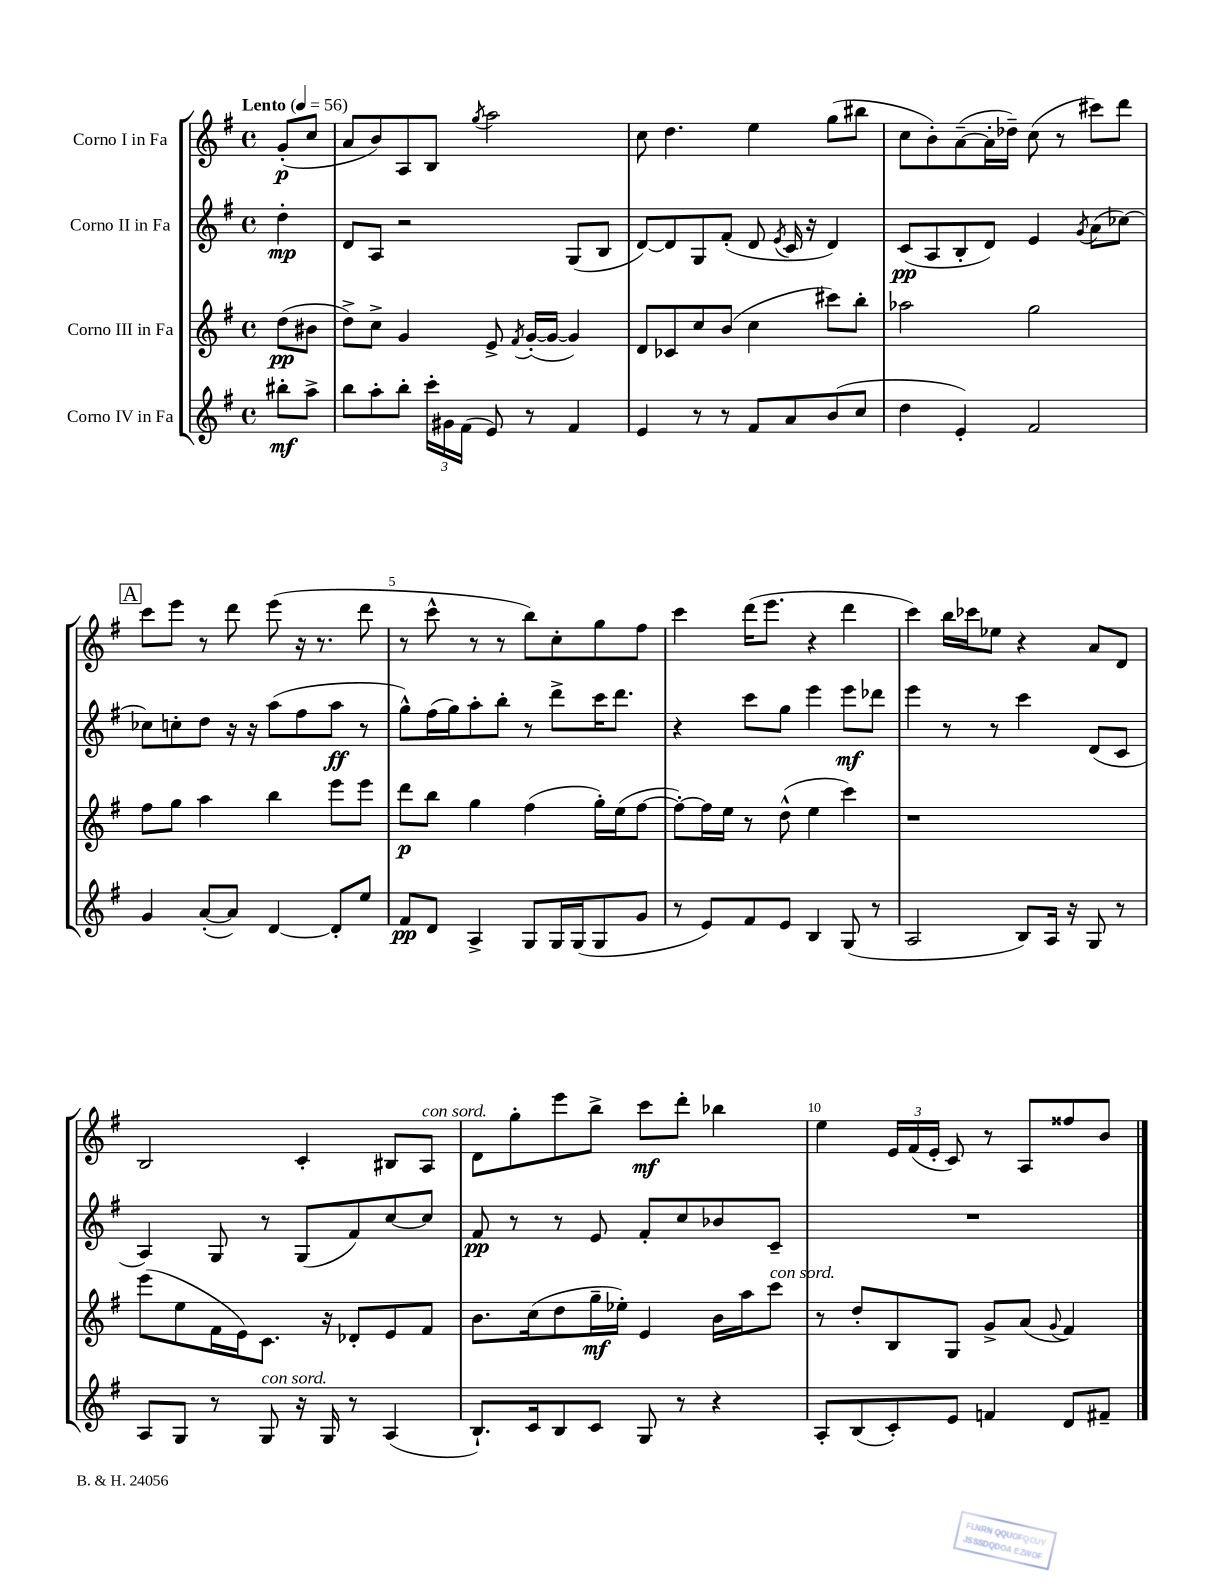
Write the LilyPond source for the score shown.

<<
\new StaffGroup <<
\new Staff = "s0" \with { instrumentName = "Corno I in Fa" } {
    \clef treble \key g \major \defaultTimeSignature \time 4/4 \partial 4 \tempo "Lento" 4 = 56
    \autoBeamOff g'8[-.\p( c''8] |
    a'8[ b'8) a8 b8] \acciaccatura { g''8 } a''2 |
    c''8 d''4. e''4 g''8[( bis''8] |
    c''8[ b'8-.) a'8~--( a'16-. des''16]--) c''8( r8 cis'''8[) d'''8] |
    \mark \markup { \box "A" } c'''8[ e'''8] r8 d'''8 e'''8( r16 r8. d'''8 |
    r8 c'''8-^ r8 r8 b''8[) c''8-. g''8 fis''8] |
    c'''4 d'''16[( e'''8.] r4 d'''4 |
    c'''4) b''16[ ces'''16 ees''8] r4 a'8[ d'8] |
    b2 c'4-. bis8[ a8]^\markup { \italic "con sord." } |
    d'8[ g''8-. e'''8 b''8]-> c'''8[\mf d'''8]-. bes''4 |
    e''4 \tuplet 3/2 { e'16[ fis'16( e'16]-. } c'8) r8 a8[ fisis''8 b'8] \bar "|." |
}
\new Staff = "s1" \with { instrumentName = "Corno II in Fa" } {
    \clef treble \key g \major \defaultTimeSignature \time 4/4 \partial 4
    \autoBeamOff d''4-.\mp |
    d'8[ a8] r2 g8[( b8] |
    d'8[~) d'8 g8 fis'8]-.( d'8 \acciaccatura { e'8 } c'16 r16 d'4) |
    c'8[\pp( a8 b8-. d'8]) e'4 \acciaccatura { g'8 } a'8[( ces''8]~) |
    \mark \markup { \box "A" } ces''8[ c''8-. d''8] r16 r16 a''8[( fis''8 a''8]\ff r8 |
    g''8[-^) fis''16( g''16) a''8-. b''8]-. r8 d'''8[-> c'''16 d'''8.] |
    r4 c'''8[ g''8] e'''4 e'''8[\mf des'''8] |
    e'''4 r8 r8 c'''4 d'8[( c'8] |
    a4) g8 r8 g8[( fis'8) c''8~ c''8] |
    fis'8\pp r8 r8 e'8 fis'8[-. c''8 bes'8 c'8]-- |
    R1 \bar "|." |
}
\new Staff = "s2" \with { instrumentName = "Corno III in Fa" } {
    \clef treble \key g \major \defaultTimeSignature \time 4/4 \partial 4
    \autoBeamOff d''8[\pp( bis'8] |
    d''8[->) c''8]-> g'4 e'8-> \acciaccatura { fis'8 } g'16[~-.( g'16]~ g'4) |
    d'8[ ces'8 c''8 b'8]( c''4 cis'''8[) b''8]-. |
    aes''2 g''2 |
    \mark \markup { \box "A" } fis''8[ g''8] a''4 b''4 e'''8[ e'''8] |
    d'''8[\p b''8] g''4 fis''4( g''16[-.) e''16( fis''8]~ |
    fis''8[~-.) fis''16 e''16] r8 d''8-^( e''4 c'''4) |
    r1 |
    e'''8[( e''8 fis'16 e'16) c'8.] r16 des'8[-. e'8 fis'8] |
    b'8.[ c''16( d''8 g''16--\mf ees''16]-.) e'4 b'16[ a''16 c'''8]^\markup { \italic "con sord." } |
    r8 d''8[-. b8 g8] g'8[-> a'8]( \appoggiatura { g'8 } fis'4) \bar "|." |
}
\new Staff = "s3" \with { instrumentName = "Corno IV in Fa" } {
    \clef treble \key g \major \defaultTimeSignature \time 4/4 \partial 4
    \autoBeamOff bis''8[-.\mf a''8]-> |
    b''8[ a''8-. b''8]-. \tuplet 3/2 { c'''16[-. gis'16 fis'16]( } e'8) r8 fis'4 |
    e'4 r8 r8 fis'8[ a'8 b'8( c''8] |
    d''4 e'4-.) fis'2 |
    \mark \markup { \box "A" } g'4 a'8[~-.( a'8]) d'4~ d'8[-. e''8] |
    fis'8[\pp d'8] a4-> g8[ g16 g16( g8 g'8] |
    r8 e'8[) fis'8 e'8] b4 g8( r8 |
    a2 b8[) a16] r16 g8 r8 |
    a8[ g8] r8 g8^\markup { \italic "con sord." } r16 g16 r8 a4( |
    b8.[-!) c'16 b8 c'8] g8 r8 r4 |
    a8[-. b8( c'8-.) e'8] f'4 d'8[ fis'8]-- \bar "|." |
}
>>
>>
\layout { \context { \Score \override BarNumber.break-visibility = ##(#f #t #t) barNumberVisibility = #(every-nth-bar-number-visible 5) } }
